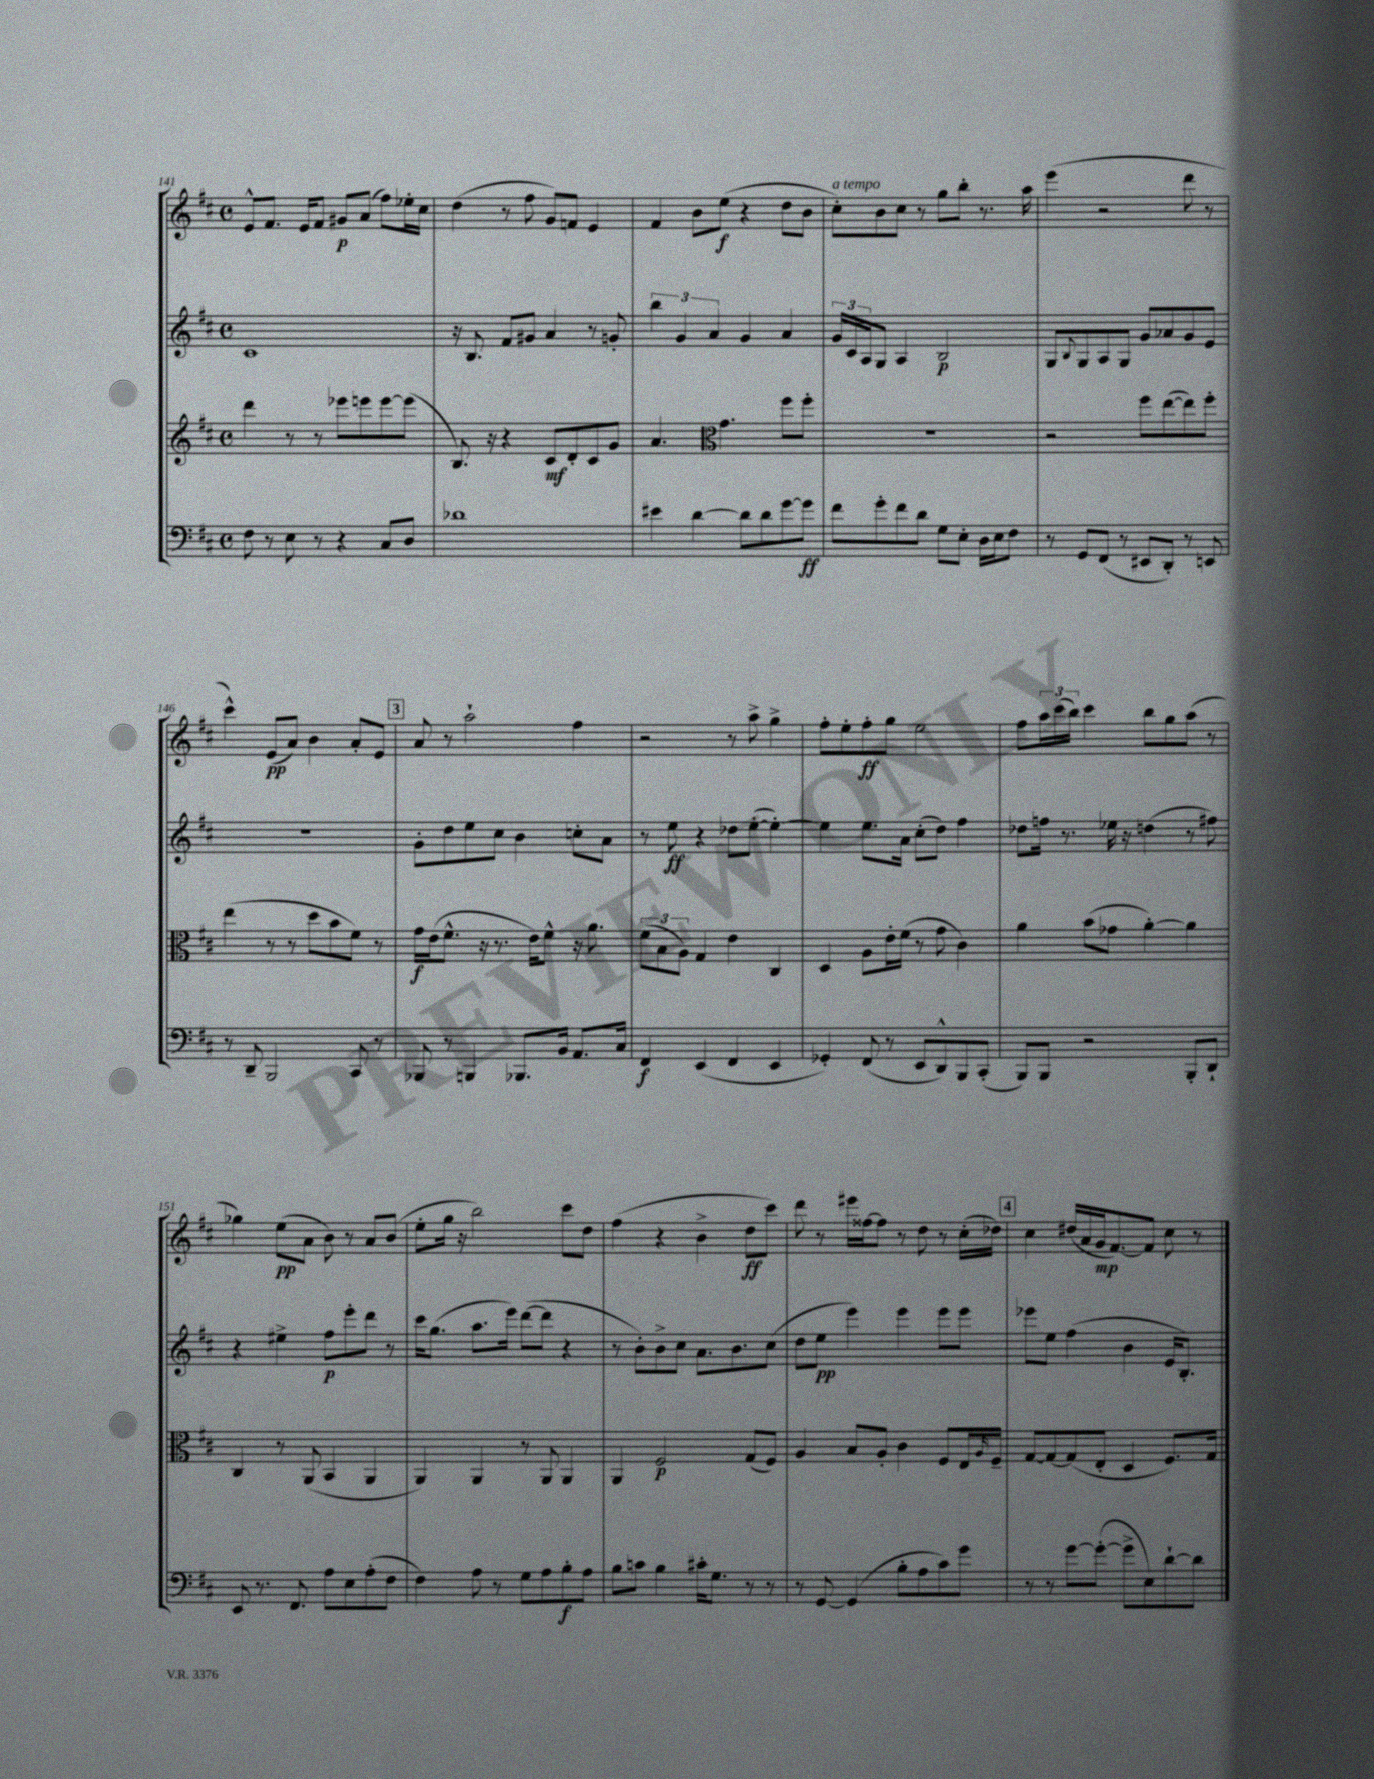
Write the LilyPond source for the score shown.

<<
\new StaffGroup <<
\new Staff = "s0" {
    \clef treble \key d \major \defaultTimeSignature \time 4/4
    e'8-^ fis'8. e'16 fis'8 gis'8\p a'8( fis''8) ees''16-. cis''16 |
    d''4( r8 fis''8 g'8) f'8 e'4 |
    fis'4 b'8 e''8\f( r4 d''8 b'8 |
    cis''8-.^\markup { \italic "a tempo" }) b'8 cis''8 r8 g''8 b''8-. r8. a''16 |
    e'''4( r2 d'''8 r8 |
    cis'''4-^) e'8\pp( a'8) b'4 a'8-. e'8 |
    \mark \markup { \box "3" } a'8 r8 a''2-! fis''4 |
    r2 r8 a''8-> g''4-> |
    fis''8-. e''8-. fis''8-.\ff g''8 e''2 |
    fis''8 \tuplet 3/2 { a''16 cis'''16( b''16) } cis'''4 b''8 g''8 a''8( r8 |
    ges''4) e''8\pp( a'8 b'8) r8 a'8 b'8( |
    e''8-. g''16 r16 b''2) cis'''8 d''8 |
    fis''4( r4 b'4-> d''8\ff cis'''8) |
    d'''8 r8 eis'''16 fisis''16~ fisis''8 r8 d''8 r8 cis''16-.( des''16) |
    \mark \markup { \box "4" } cis''4 dis''16( a'16 g'16\mp fis'8.~) fis'8 cis''8 r8 \bar "|." |
}
\new Staff = "s1" {
    \clef treble \key d \major \defaultTimeSignature \time 4/4
    cis'1 |
    r16 b8. fis'8 gis'8 a'4 r8 g'8-. |
    \tuplet 3/2 { b''4 g'4 a'4 } g'4 a'4 |
    \tuplet 3/2 { g'16 cis'16 a16 } g8 a4 b2\p |
    g8 \appoggiatura { b8 } g8 a8 g8 g'8 aes'8 g'8 e'8 |
    r1 |
    \mark \markup { \box "3" } g'8-. d''8 e''8 cis''8 b'4 c''8-. a'8 |
    r8 e''8\ff r4 des''8 e''8~-.( e''4~-.) |
    e''4 e''8. a'16 cis''8-.( d''8) fis''4 |
    des''8 f''16 r8. ees''16 r16 d''4( r8 fis''8) |
    r4 eis''4-> fis''8\p e'''8-. d'''8 r8 |
    cis'''16 g''8.( a''8. e'''16) d'''8~( d'''8 r4 |
    r8 b'8-.) b'8-> cis''8 a'8. b'8. cis''8( |
    d''8 e''8\pp e'''4) e'''4 e'''8 e'''8 |
    \mark \markup { \box "4" } ees'''8 e''8 fis''4( b'4 e'16 b8.-.) \bar "|." |
}
\new Staff = "s2" {
    \clef treble \key d \major \defaultTimeSignature \time 4/4
    d'''4 r8 r8 ees'''8 e'''8 e'''8~ e'''8( |
    b8.) r16 r4 cis'8\mf d'8-. cis'8 g'8 |
    a'4. \clef alto g'4. fis''8 fis''8-. |
    r1 |
    r2 fis''8 e''8~( e''8) fis''8-. |
    e''4( r8 r8 d''8 b'8 fis'8) r8 |
    \mark \markup { \box "3" } g'16\f e'16( fis'8.-^ r16 r8. e'16) fis'8-^ r16 a'8. |
    \tuplet 3/2 { fis'8( b8 a8) } g4 e'4 cis4 |
    d4 a8 e'16-. fis'16( r8 g'8 cis'4) |
    a'4 b'8( ges'8 a'4~-.) a'4 |
    cis4 r8 a,8( b,4 a,4 |
    a,4) a,4 r8 a,8 a,4 |
    a,4 fis2\p g8( fis8) |
    a4 b8 a8-. cis'4 fis8 e16 \grace { a16 } fis16-- |
    \mark \markup { \box "4" } g8~ g8~ g8( e8-. d4 fis8.) g16 \bar "|." |
}
\new Staff = "s3" {
    \clef bass \key d \major \defaultTimeSignature \time 4/4
    fis8 r8 e8 r8 r4 cis8 d8 |
    des'1 |
    eis'4 d'4~ d'8 d'8 g'8~ g'8\ff |
    fis'8 g'8-. fis'8 d'8 g8 e8-. d16 e16 fis8 |
    r8 g,8 fis,8( r8 eis,8 d,8-.) r8 e,8 |
    r8 d,8-- b,,2 cis,8 r8 |
    \mark \markup { \box "3" } bes,,8 r8 b,,4 bes,,8. b,16 a,8. cis16 |
    fis,4\f e,4( fis,4 e,4 |
    ges,4-.) fis,8( r8 e,8 d,8-^) b,,8 cis,8-.( |
    b,,8) b,,8 r2 b,,8-. d,8-! |
    e,8 r8. fis,8. a8 e8 a8-.( fis8 |
    fis4) a8 r8 g8 a8 b8-.\f a8 |
    b8 c'8 b4 cis'16-. g8. r8 r8 |
    r8 g,8~ g,4( b8-. a8 cis'8) g'8 |
    \mark \markup { \box "4" } r8 r8 g'8~ g'8~-.( g'8-> e8) d'8~-! d'8 \bar "|." |
}
>>
>>
\layout { \context { \Score currentBarNumber = #141 } }
